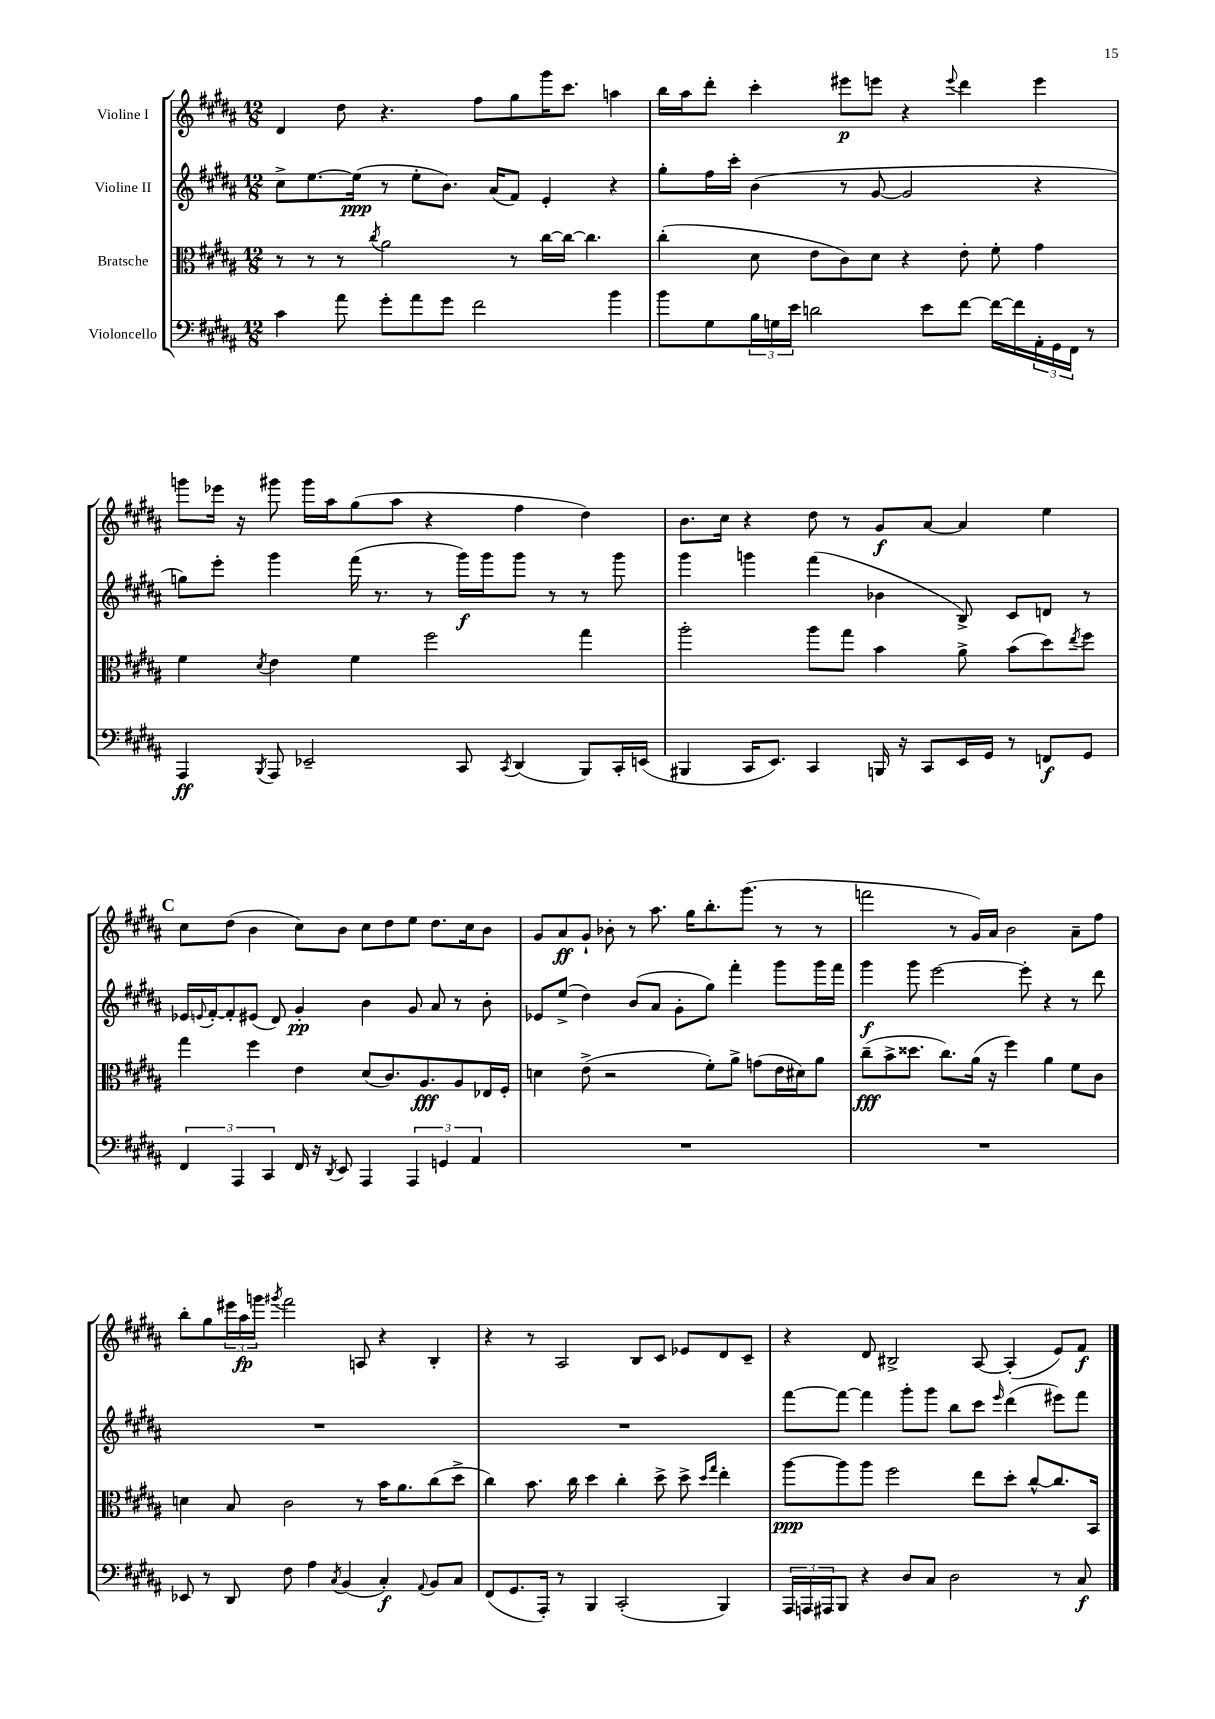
<<
\new StaffGroup <<
\new Staff = "s0" \with { instrumentName = "Violine I" } {
    \clef treble \key b \major \numericTimeSignature \time 12/8
    dis'4 dis''8 r4. fis''8 gis''8 gis'''16 cis'''8. a''4 |
    b''16 ais''16 dis'''8-. cis'''4-. eis'''8\p e'''8 r4 \appoggiatura { e'''8 } dis'''4 e'''4 |
    g'''8 ees'''16 r16 gis'''8 gis'''16 ais''16 gis''8( ais''8 r4 fis''4 dis''4) |
    b'8. cis''16 r4 dis''8 r8 gis'8\f ais'8~ ais'4 e''4 |
    \mark \markup { \bold "C" } cis''8 dis''8( b'4 cis''8) b'8 cis''8 dis''8 e''8 dis''8. cis''16 b'8 |
    gis'8 ais'8\ff gis'8-! bes'8-. r8 ais''8. gis''16 b''8.-. gis'''8.( r8 r8 |
    f'''2 r8 gis'16) ais'16 b'2 ais'8-- fis''8 |
    b''8-. gis''8 \tuplet 3/2 { eis'''16 ais''16\fp g'''16 } \acciaccatura { gis'''8 } fis'''2 a8 r4 b4-. |
    r4 r8 ais2 b8 cis'8 ees'8 dis'8 cis'8-- |
    r4 dis'8 bis2-> ais8~ ais4-.( e'8) fis'8\f \bar "|." |
}
\new Staff = "s1" \with { instrumentName = "Violine II" } {
    \clef treble \key b \major \numericTimeSignature \time 12/8
    cis''8-> e''8.~ e''16\ppp( r8 e''8-. b'8.) ais'16( fis'8) e'4-. r4 |
    gis''8-. fis''16 cis'''16-. b'4( r8 gis'8~ gis'2 r4 |
    g''8) e'''8-. gis'''4 fis'''16( r8. r8 gis'''16\f) gis'''16 gis'''8 r8 r8 gis'''8 |
    gis'''4 g'''4 fis'''4( bes'4 b8->) cis'8 d'8 r8 |
    \mark \markup { \bold "C" } ees'16 \appoggiatura { e'8 } fis'16~-. fis'8-. eis'8( dis'8) gis'4-.\pp b'4 gis'8 ais'8 r8 b'8-. |
    ees'8 e''8->( dis''4) b'8( ais'8 gis'8-. gis''8) fis'''4-. gis'''8 gis'''16 fis'''16 |
    gis'''4\f gis'''8 e'''2~ e'''8-. r4 r8 dis'''8 |
    R1. |
    R1. |
    fis'''8~ fis'''8~ fis'''4 gis'''8-. gis'''8 b''8 cis'''8 \grace { e'''16 } dis'''4( eis'''8) fis'''8 \bar "|." |
}
\new Staff = "s2" \with { instrumentName = "Bratsche" } {
    \clef alto \key b \major \numericTimeSignature \time 12/8
    r8 r8 r8 \acciaccatura { cis''8 } ais'2 r8 cis''16~ cis''16~ cis''4. |
    cis''4-.( dis'8 e'8 cis'8) dis'8 r4 e'8-. fis'8-. gis'4 |
    fis'4 \acciaccatura { dis'8 } e'4 fis'4 fis''2 gis''4 |
    ais''2-. ais''8 gis''8 b'4 ais'8-> b'8( dis''8) \acciaccatura { e''8 } fis''8 |
    \mark \markup { \bold "C" } gis''4 fis''4 e'4 dis'8( cis'8.) ais8.\fff ais8 ees16 fis16-. |
    d'4 e'8->( r2 fis'8-.) ais'8-> g'8( e'16 dis'16) ais'8 |
    cis''8--\fff( b'8-> disis''8. cis''8.) ais'16( r16 fis''4) ais'4 fis'8 cis'8 |
    d'4 b8 cis'2 r8 b'16 ais'8. cis''8( dis''8-> |
    cis''4) b'8. cis''16 dis''4 cis''4-. dis''8-> dis''8-> \grace { dis''16 gis''16 } e''4-. |
    ais''8~\ppp ais''8 ais''8 fis''2 e''8 dis''8-. cis''8~-^ cis''8. b,16 \bar "|." |
}
\new Staff = "s3" \with { instrumentName = "Violoncello" } {
    \clef bass \key b \major \numericTimeSignature \time 12/8
    cis'4 ais'8 gis'8-. ais'8 gis'8 fis'2 b'4 |
    b'8 gis8 \tuplet 3/2 { b16 g16 e'16 } d'2 e'8 fis'8~ fis'16~ fis'16 \tuplet 3/2 { ais,16-. gis,16 fis,16 } r8 |
    ais,,4\ff \acciaccatura { b,,8 } ais,,8 ees,2-- cis,8 \acciaccatura { cis,8 } dis,4( b,,8) cis,16-. e,16( |
    bis,,4 cis,16 e,8.) cis,4 b,,16 r16 cis,8 e,16 gis,16 r8 f,8\f gis,8 |
    \mark \markup { \bold "C" } \tuplet 3/2 { fis,4 ais,,4 cis,4 } fis,16 r16 \acciaccatura { dis,8 } e,8 ais,,4 \tuplet 3/2 { ais,,4 g,4 ais,4 } |
    R1. |
    R1. |
    ees,8 r8 dis,8 fis8 ais4 \acciaccatura { cis8 } b,4( cis4-.\f) \appoggiatura { ais,8 } b,8 cis8 |
    fis,8( gis,8. ais,,16-.) r8 b,,4 cis,2-.( b,,4) |
    \tuplet 3/2 { ais,,16 a,,16 ais,,16 } b,,8 r4 dis8 cis8 dis2 r8 cis8\f \bar "|." |
}
>>
>>
\layout { \context { \Score \remove "Bar_number_engraver" } }
